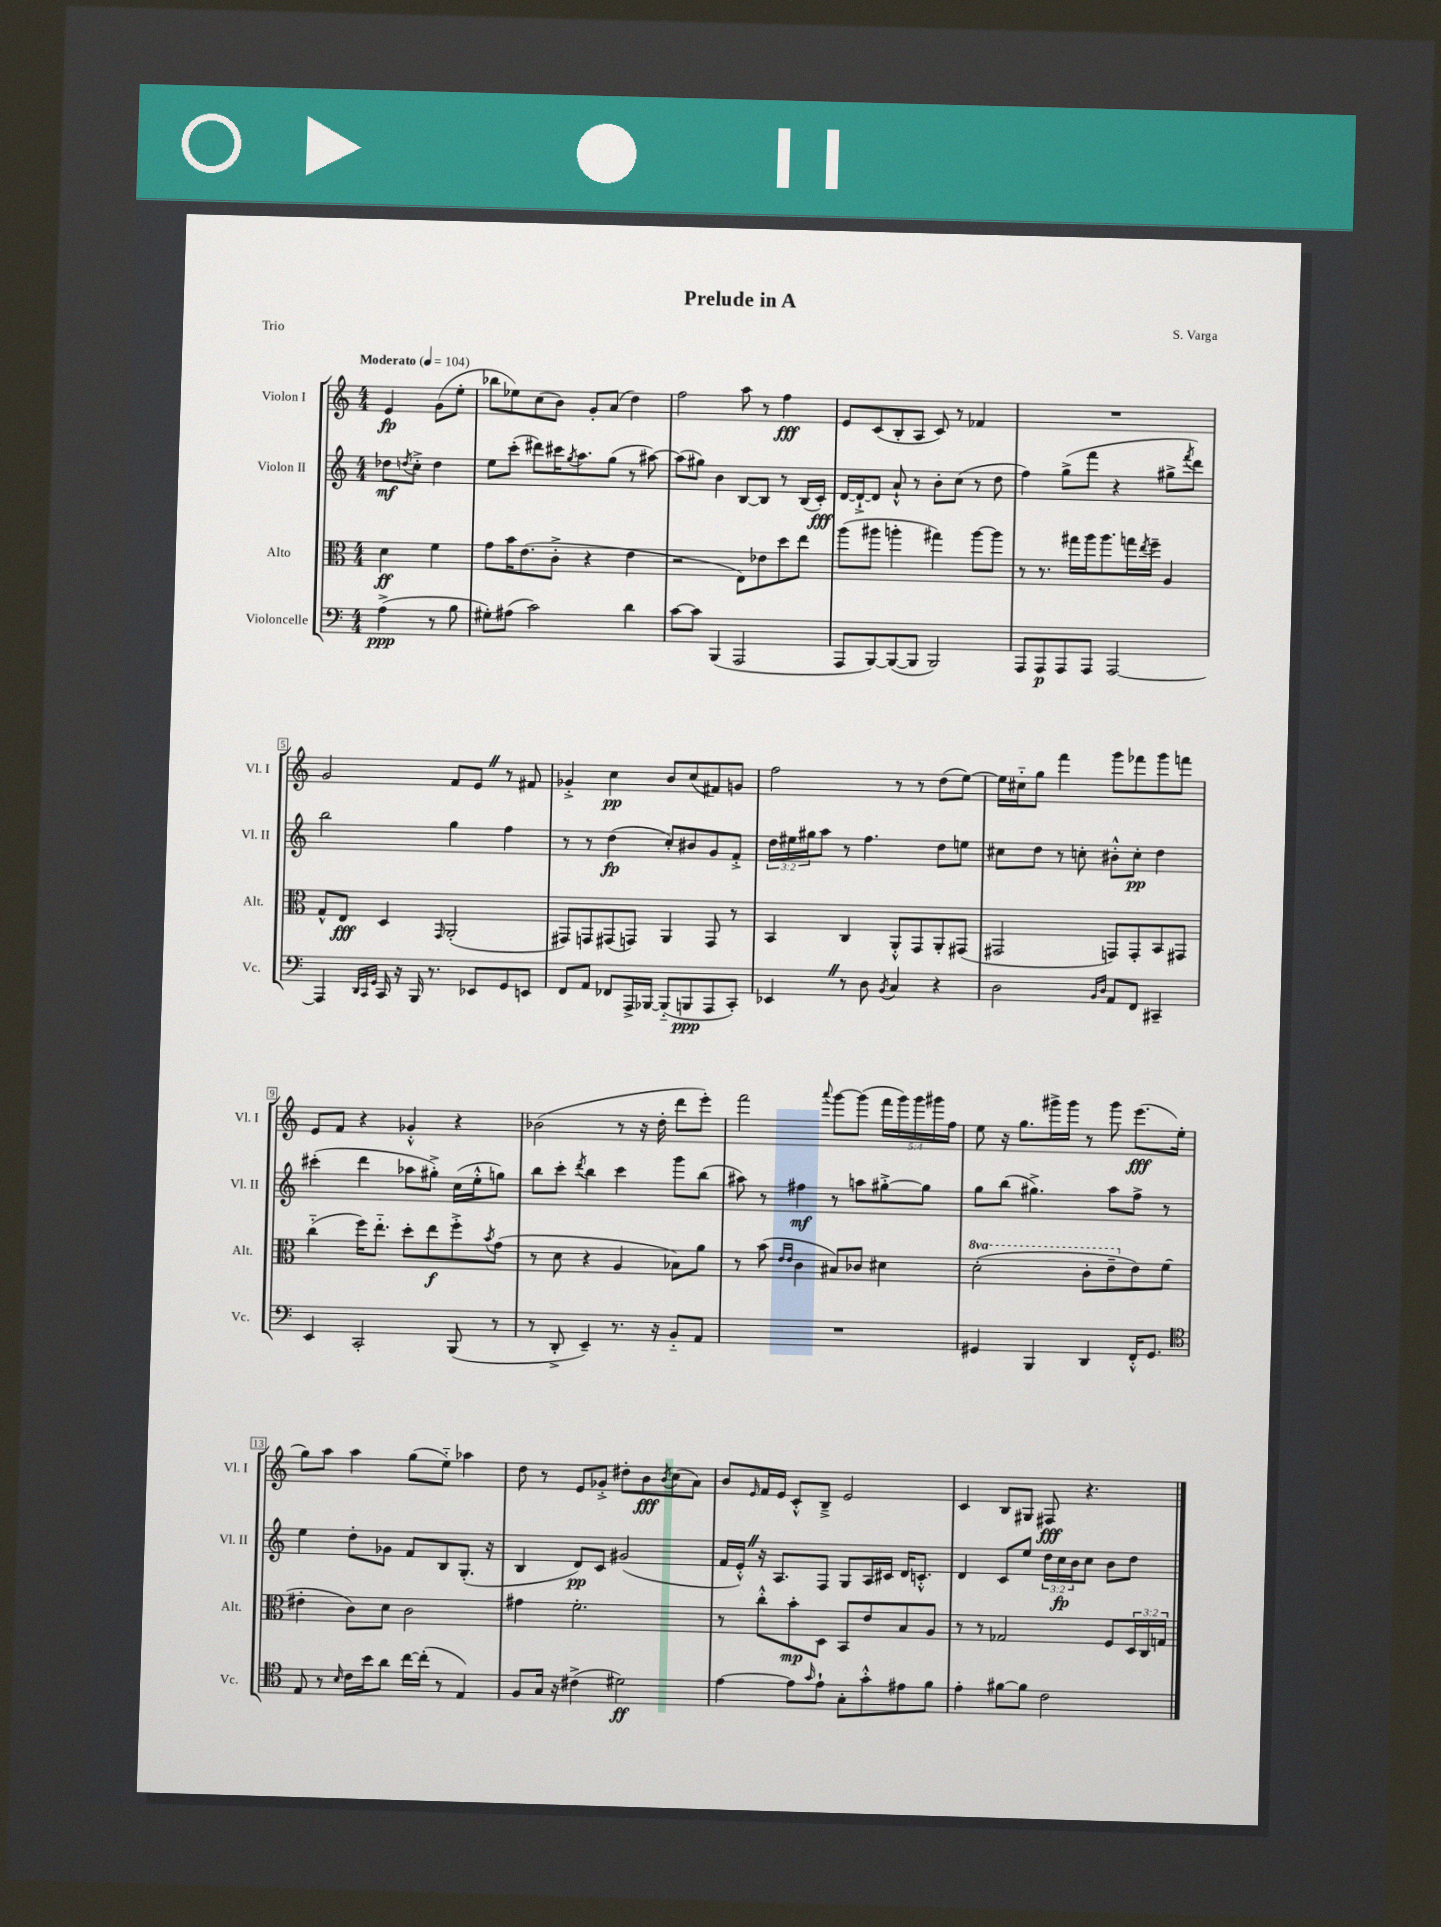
\header { title = "Prelude in A" composer = "S. Varga" piece = "Trio" }
<<
\new StaffGroup <<
\new Staff = "s0" \with { instrumentName = "Violon I" shortInstrumentName = "Vl. I" } {
    \clef treble \key c \major \numericTimeSignature \time 4/4 \override Staff.TupletNumber.text = #tuplet-number::calc-fraction-text \partial 2 \tempo "Moderato" 4 = 104
    e'4\fp g'8( e''8-. |
    bes''8 ees''8) c''8( b'8) g'8-. a'8( d''4) |
    f''2 a''8 r8 f''4\fff |
    e'8 c'8( b8-. a8 c'8) r8 fes'4 |
    R1 |
    g'2 f'8 e'8 \once \override BreathingSign.text = \markup { \musicglyph "scripts.caesura.straight" } \breathe r8 fis'8 |
    ges'4-.-> c''4\pp b'8 c''8( fis'8) g'8 |
    f''2 r8 r8 d''8( e''8~) |
    e''16 cis''16-_ g''8 f'''4 g'''8 fes'''8 g'''8 f'''8 |
    e'8 f'8 r4 ges'4-.-^ r4 |
    bes'2( r8 r16 d''16-. d'''8 e'''8-.) |
    f'''2 \appoggiatura { a'''8 } g'''8~ g'''8( \tuplet 5/4 { f'''16 g'''16) g'''16 gis'''16 f''16 } |
    e''8 r16 g''8. gis'''16-> gis'''16 r8 gis'''8 e'''8.\fff( e''16-. |
    g''8) a''8 a''4 g''8( e''8-_) aes''4 |
    d''8 r8 e'8 ges'8-.-> dis''8-. b'8\fff \acciaccatura { b'8 } c''8( a'8) |
    b'8 \grace { e'16 } f'16 e'16 c'8-.-^ b8---> e'2 |
    c'4 b8 gis8 fis8\fff r4. \bar "|." |
}
\new Staff = "s1" \with { instrumentName = "Violon II" shortInstrumentName = "Vl. II" } {
    \clef treble \key c \major \numericTimeSignature \time 4/4 \override Staff.TupletNumber.text = #tuplet-number::calc-fraction-text \partial 2
    des''8\mf \acciaccatura { d''8 } c''8-.-> d''4 |
    e''8 c'''8-.( dis'''8) cis'''16 \acciaccatura { g''8 } a''8. g''8( r8 ais''8~) |
    ais''8( gis''8) b'4 b8~ b8 r8 b16( c'16-.\fff) |
    d'16~ d'16~-!-> d'8 a'8-!-^ r8 b'8-. c''8( r8 d''8 |
    f''4) g''8->( f'''8 r4 gis''8-> \acciaccatura { f'''8 } d'''8) |
    b''2 g''4 f''4 |
    r8 r8 d''4\fp( c''8-.) bis'8 g'8 f'8-.-> |
    \tuplet 3/2 { d''16 eis''16 gis''16 } a''8 r8 f''4. d''8 e''8 |
    cis''8 d''8 r8 c''8-. bis'8-.-^ c''8-.\pp d''4 |
    cis'''4-.( d'''4 aes''8 gis''8-.->) c''16( e''16-.-^ g''8) |
    b''8 c'''8-. \acciaccatura { d'''8 } b''4 c'''4 g'''8 b''8( |
    ais''8) r8 fis''4\mf r8 a''8 gis''8~-.-> gis''8 |
    g''8 b''8( gis''4.->) a''8 f''8-> r8 |
    e''4 d''8-. ges'8 f'8 b8 g8.-.( r16 |
    b4 d'8\pp) c'8 gis'2( |
    f'16 e'16-.-^) \once \override BreathingSign.text = \markup { \musicglyph "scripts.caesura.straight" } \breathe r16 a8. f8 g8 a16 cis'16 d'16 c'8.-.-^ |
    d'4 c'8 e''8 \tuplet 3/2 { d''16 c''16\fp b'16 } c''8 b'8 d''8 \bar "|." |
}
\new Staff = "s2" \with { instrumentName = "Alto" shortInstrumentName = "Alt." } {
    \clef alto \key c \major \numericTimeSignature \time 4/4 \override Staff.TupletNumber.text = #tuplet-number::calc-fraction-text \set Staff.ottavationMarkups = #ottavation-simple-ordinals \partial 2
    d'4\ff f'4 |
    g'8 b'16 e'8.( c'8-.-> r4 e'4 |
    r2 e8) ees'8 d''8 e''8 |
    a''8( ais''8 a''4-. gis''4) a''8~ a''8 |
    r8 r8. gis''16 a''16 a''8. g''16 \acciaccatura { e''8 } f''16-- a4 |
    g8-^ e8\fff d4 \grace { g,16 } a,2-.( |
    gis,8) g,8 gis,8( g,8) a,4 g,8 r8 |
    b,4 c4 a,8-.-^ g,8 a,8-. gis,8( |
    gis,2 g,8) g,8-. b,8 gis,8 |
    c''4-_( f''16) e''8.-_ d''8-. e''8\f f''8-.-> \acciaccatura { b'8 } g'8( |
    r8 d'8 r4 a4 bes8) a'8 |
    r8 b'8( \grace { e'16 e'16 } c'4 bis8) ces'8 dis'4 |
    \ottava #1 d''2-.( c''8-. e''8-- \ottava #0 e'8) f'8( |
    eis'4-. c'8) d'8 c'2 |
    gis'4 f'2.-. |
    r8 c''8-.-^ b'8-.\mp d8 b,8 e'8 b8 a8 |
    r8 r8 ges2 f8 \tuplet 3/2 { d16 c16 g16 } \bar "|." |
}
\new Staff = "s3" \with { instrumentName = "Violoncelle" shortInstrumentName = "Vc." } {
    \clef bass \key c \major \numericTimeSignature \time 4/4 \partial 2
    a4->\ppp( r8 b8 |
    gis8-.) ais8( c'2) d'4 |
    c'8~ c'8 b,,4( a,,2 |
    a,,8 b,,8~) b,,8~( b,,8 b,,2) |
    a,,8 a,,8\p a,,8 a,,8 a,,2~ |
    a,,4 \grace { d,32 c,32 g,32 } c,16 r16 b,,16 r8. ees,8 g,8 e,8 |
    f,8 a,8 fes,8 a,,16-> bes,,16~ bes,,8-_( b,,8\ppp a,,8 c,8-.) |
    ees,4 \once \override BreathingSign.text = \markup { \musicglyph "scripts.caesura.straight" } \breathe r8 d8 \acciaccatura { b,8 } c4 r4 |
    d2 \grace { b,16 d16 } a,8 f,8 cis,4-- |
    e,4 c,2-. b,,8( r8 |
    r8 d,8-.-> e,4--) r8. r16 b,8-_ a,8 |
    R1 |
    gis,4 b,,4 d,4 f,16-.-^ gis,8. |
    \clef tenor e8 r8 \grace { b16 } c'16 b'16 a'8 c''16~ c''16-.( r8 e4) |
    f8 g16 r16 cis'4->( dis'2\ff) |
    e'4~ e'8 \grace { g'16 } e'8-! g8-. g'8-.-^ eis'8 f'8 |
    e'4-. fis'8~ fis'8 c'2 \bar "|." |
}
>>
>>
\layout { \context { \Score \override BarNumber.stencil = #(make-stencil-boxer 0.1 0.3 ly:text-interface::print) } }
